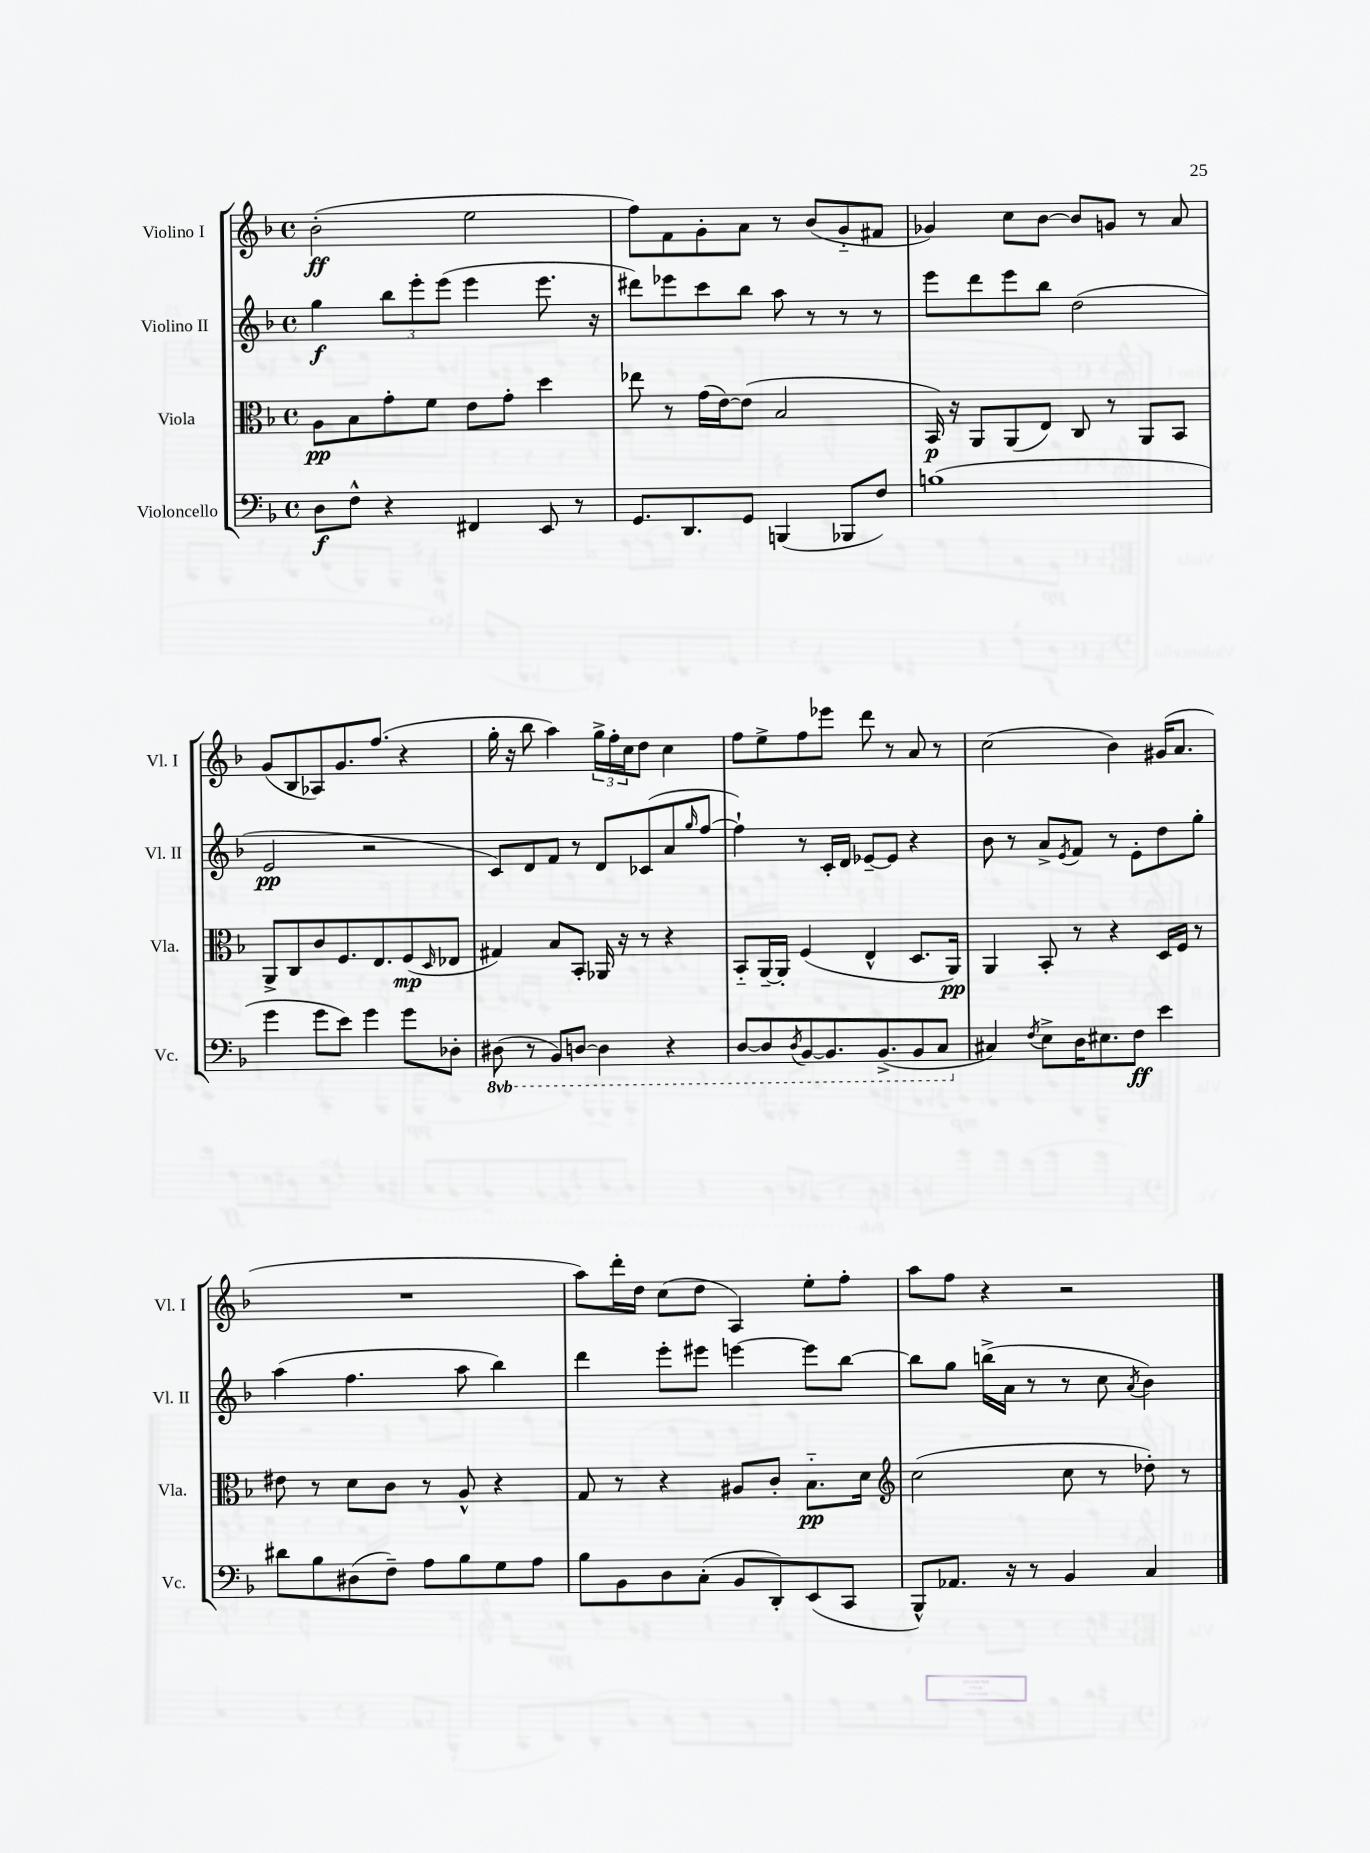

**kern	**kern	**kern	**kern
*staff4	*staff3	*staff2	*staff1
*clefF4	*clefC3	*clefG2	*clefG2
*k[b-]	*k[b-]	*k[b-]	*k[b-]
*M4/4	*M4/4	*M4/4	*M4/4
*met(c)	*met(c)	*met(c)	*met(c)
8D	8A	4gg	(2b-'
8F^^	8B-	.	.
4r	8g'	12bb-	.
.	.	12eee'	.
.	8f	.	.
.	.	(12eee	.
4FF#	8e	4eee	2ee
.	8g'	.	.
8EE	4dd	8.eee	.
8r	.	.	.
.	.	16r	.
=	=	=	=
8.GG	8ee-	8ddd#)	8ff)
.	8r	8eee-	8f
8.DD	.	.	.
.	(16g	8ccc	8g'
.	[16e)	.	.
8GG	(8e]	8bb-	8a
(4BBB	2B-	8aa	8r
.	.	8r	(8b-
8BBB-	.	8r	8g'~
8F)	.	8r	8f#
=	=	=	=
(1B	16BB-)	8eee	4g-)
.	16r	.	.
.	8AA	8ddd	.
.	(8AA	8eee	8cc
.	8E)	8bb-	[8b-
.	8C	(2dd	8b-]
.	8r	.	8g
.	8AA	.	8r
.	8BB-	.	8a
=	=	=	=
4g	8AA^	2e	(8g
.	8C	.	8B-
8g	8c	.	8A-)
8e)	8.F	.	8.g
4g	.	2r	.
.	8.E	.	(8.ff
8g	(8F	.	4r
.	16qqD	.	.
8D-'	8E-	.	.
=	=	=	=
(8DD#	4G#)	8c)	16gg'
.	.	.	16r
8r	.	8d	8bb-
8BBB-)	8B-	8f	4aa)
[8DD	8BB-'	8r	.
4DD]	16AA-	8d	24gg^
.	.	.	24ff'
.	16r	.	.
.	.	.	24cc
.	8r	(8c-	8dd
4r	4r	8a	4cc
.	.	16qqgg	.
.	.	[8ff	.
=	=	=	=
[8DD	8BB-'~	4ff`])	8ff
8DD]	[16AA~	.	8ee^
.	16AA']	.	.
8qDD	.	.	.
[8BBB-	(4F	8r	8ff
8.BBB-]	.	16c'	8eee-
.	.	16d	.
.	4E^^	[8e-~	8ddd
(8.BBB-^	.	.	.
.	.	8e-]	8r
8BBB-	8.D	4r	8a
8CC	.	.	8r
.	16AA)	.	.
=	=	=	=
4C#)	4AA	8b-	(2cc
.	.	8r	.
8qF	.	.	.
8E^	8BB-'	8a^	.
.	.	8qe	.
16D	8r	8f	.
8.E#	.	.	.
.	4r	8r	4b-)
8F	.	8e'	.
4e	16D	8dd	(16g#
.	16F	.	8.a
.	8r	8gg'	.
=	=	=	=
8d#	8e#	(4aa	1r
8B-	8r	.	.
(8D#	8d	4.ff	.
8F~)	8c	.	.
8A	8r	.	.
8B-	8A^^	8aa	.
8G	4r	4bb-)	.
8A	.	.	.
=	=	=	=
8B-	8G	4ddd	8aa)
8BB-	8r	.	16ddd'
.	.	.	16dd
8D	4r	8eee'	(8cc
(8C'	.	8eee#	8dd
8BB-	8A#	[4eee	4A)
8DD')	8c'	.	.
(8EE	8.B-'~	8eee]	8ee'
8CC	.	[8bb-	8ff'
.	16d	.	.
=	=	=	=
*	*clefG2	*	*
8BBB-^^)	(2cc	8bb-]	8aa
8.AA-	.	8gg	8ff
.	.	(16bb^	4r
16r	.	16a	.
8r	.	8r	.
4BB-	8cc	8r	2r
.	8r	8cc	.
.	.	8qa	.
4C	8dd-')	4b-)	.
.	8r	.	.
==	==	==	==
*-	*-	*-	*-
